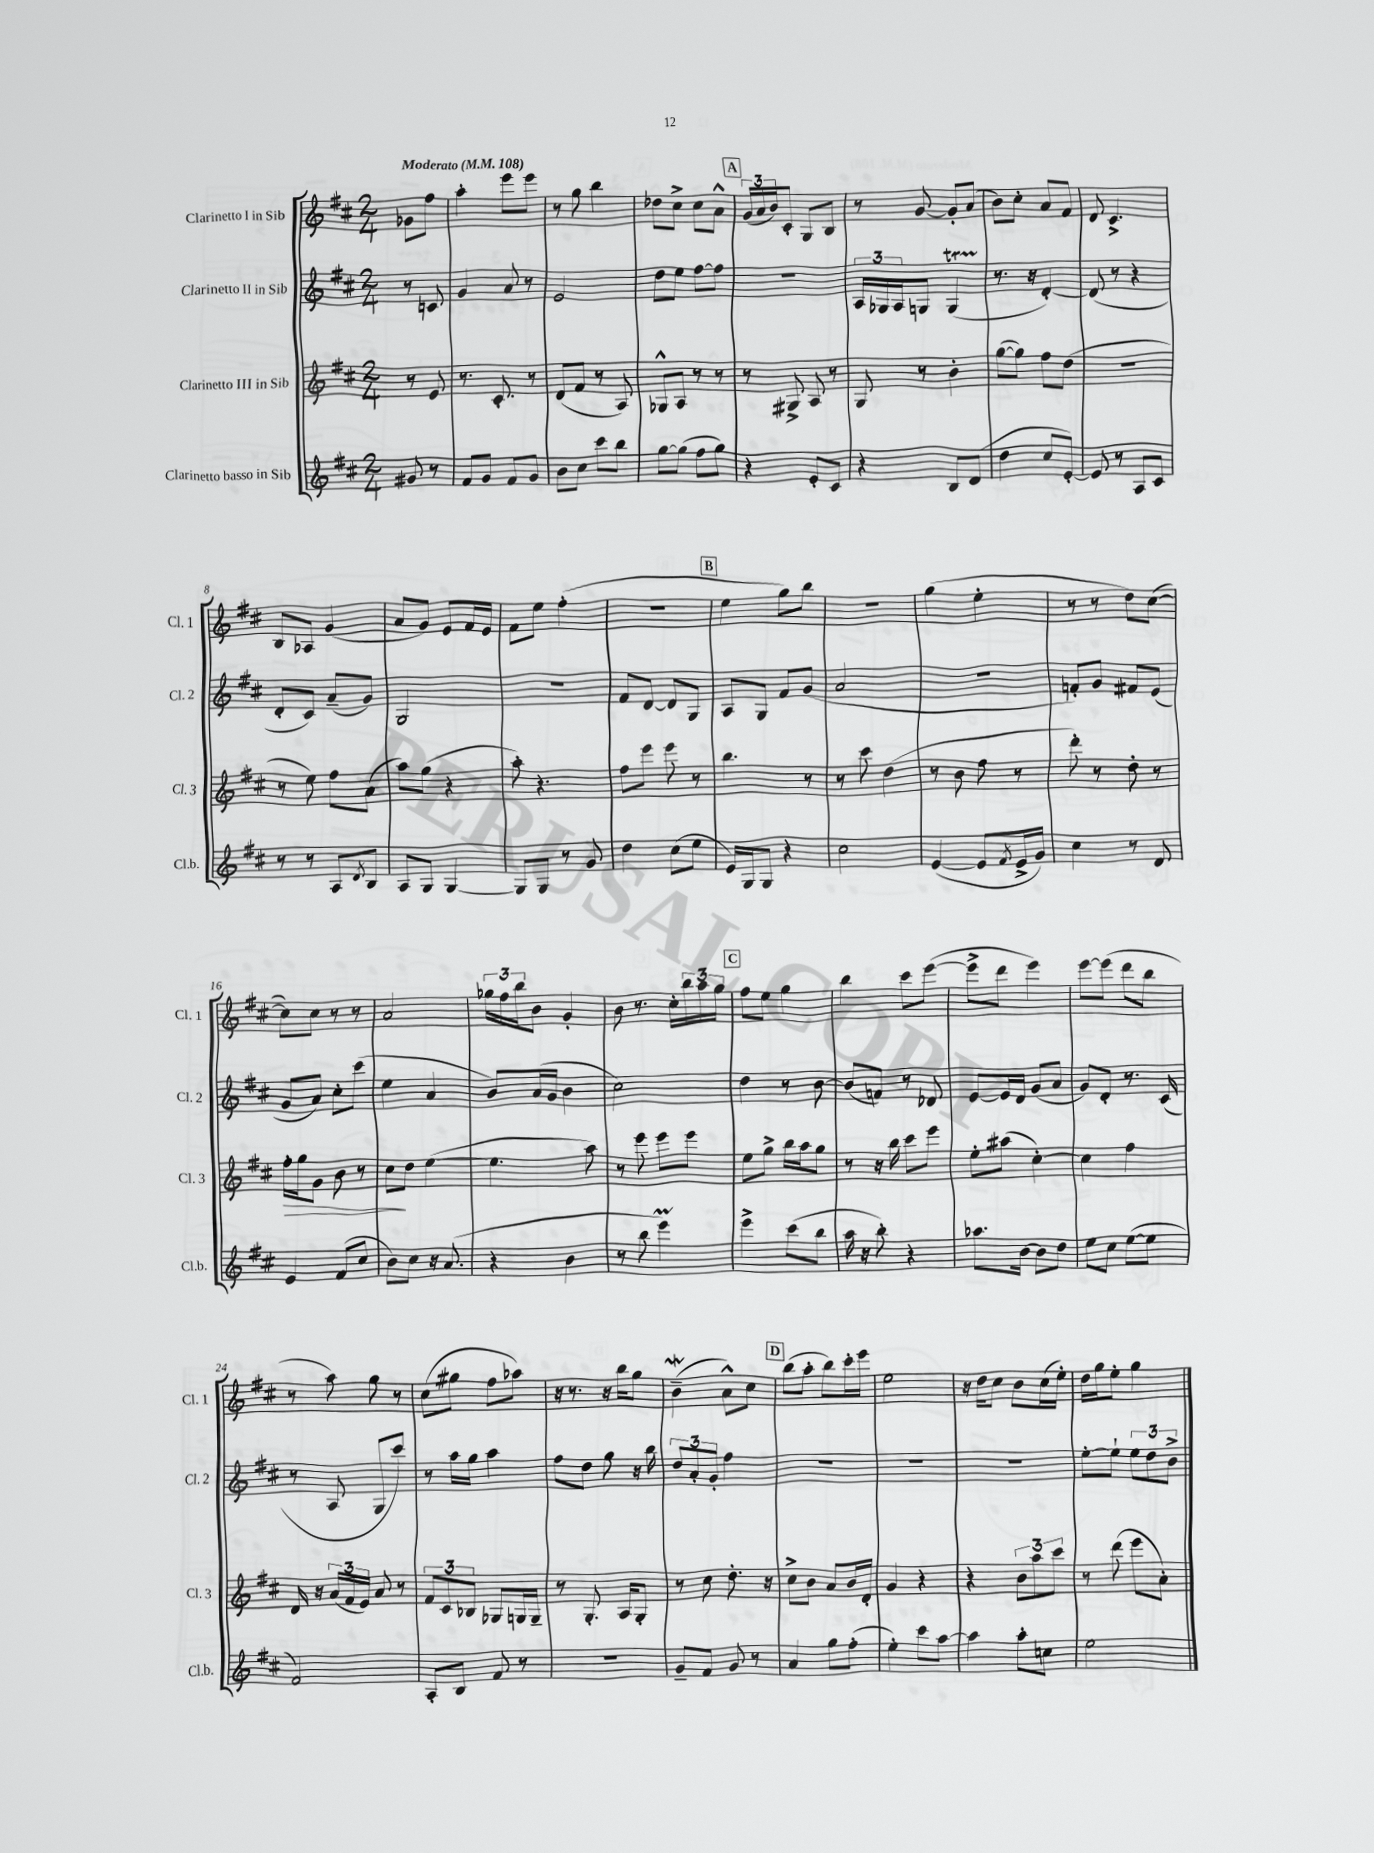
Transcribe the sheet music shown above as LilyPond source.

<<
\new StaffGroup <<
\new Staff = "s0" \with { instrumentName = "Clarinetto I in Sib" shortInstrumentName = "Cl. 1" } {
    \clef treble \key d \major \numericTimeSignature \time 2/4 \partial 4 \tempo "Moderato" 4 = 108
    ges'8 fis''8 |
    a''4-. e'''8 e'''8 |
    r8 g''8 b''4 |
    des''8 cis''8-> cis''8 a'8-^ |
    \mark \markup { \box "A" } \tuplet 3/2 { g'16( a'16 b'16) } cis'8-. g8 b8 |
    r8 g'8~ g'8-. a'8( |
    b'8) cis''8-. a'8 fis'8 |
    d'8 cis'4.-> |
    b8 aes8 g'4( |
    a'8 g'8) e'8 fis'16 e'16 |
    fis'8 e''8 fis''4-.( |
    r2 |
    \mark \markup { \box "B" } e''4 g''8) b''8 |
    r2 |
    g''4( e''4-. |
    r8 r8 d''8) cis''8~( |
    cis''8) cis''8 r8 r8 |
    a'2 |
    \tuplet 3/2 { ges''16 fis''16 b''16 } b'8 g'4-. |
    b'8 r8. cis''16-. \tuplet 3/2 { b''16 a''16 g''16 } |
    \mark \markup { \box "C" } fis''8 e''8 g''4 |
    b''4 cis'''8 e'''8~( |
    e'''8-> d'''8 e'''4) |
    e'''8~ e'''8( d'''8 b''8 |
    r8 a''8) g''8 r8 |
    cis''8( gis''8 fis''8 aes''8) |
    r16 r8. r16 b''16 g''8 |
    b'4--\mordent( a'8-^) cis''8 |
    \mark \markup { \box "D" } b''8( a''8-. b''8) cis'''16-. e'''16 |
    e''2 |
    r16 d''16 cis''8 b'8 cis''16( e''16-.) |
    d''16 g''16 e''8-. g''4 \bar "|." |
}
\new Staff = "s1" \with { instrumentName = "Clarinetto II in Sib" shortInstrumentName = "Cl. 2" } {
    \clef treble \key d \major \numericTimeSignature \time 2/4 \partial 4
    r8 c'8 |
    g'4 a'8 r8 |
    e'2 |
    d''8 e''8 fis''8~ fis''8 |
    \mark \markup { \box "A" } R2 |
    \tuplet 3/2 { a16 ges16 a16 } g8 g4\startTrillSpan( |
    r8.\stopTrillSpan r16 d'4~-.) |
    d'8( r8 r4 |
    d'8-. cis'8) a'8--( g'8) |
    g2 |
    r2 |
    fis'8 d'8~ d'8 g8 |
    \mark \markup { \box "B" } a8 g8 fis'8 g'8( |
    a'2 |
    r2 |
    f'8-.) g'8 fis'8 e'8( |
    g'8 a'8) cis''8-. cis'''8( |
    e''4 a'4 |
    b'8) a'16( g'16 b'4 |
    cis''2) |
    \mark \markup { \box "C" } d''4 r8 b'8~ |
    b'8( f'8) r8 des'8 |
    e'8~ e'16 d'16 g'8( a'8 |
    g'8) d'8-. r8. cis'16( |
    r8 a8 g8 cis'''8) |
    r8 a''16 g''16 a''4 |
    fis''8 d''8 g''8 r16 b''16 |
    \tuplet 3/2 { d''8 a'8-. g'8-. } fis''4 |
    \mark \markup { \box "D" } R2 |
    R2 |
    R2 |
    e''8~-. e''8-! \tuplet 3/2 { e''8 d''8 b'8-> } \bar "|." |
}
\new Staff = "s2" \with { instrumentName = "Clarinetto III in Sib" shortInstrumentName = "Cl. 3" } {
    \clef treble \key d \major \numericTimeSignature \time 2/4 \partial 4
    r8 e'8 |
    r8. cis'8.-. r8 |
    d'8( fis'8 r8 a8) |
    ges8-^ a8 r8 r8 |
    \mark \markup { \box "A" } r8 gis8-> a8 r8 |
    g8 r8 b'4-. |
    g''8~( g''8) fis''8 d''8( |
    R2 |
    r8 e''8) fis''8 a'8( |
    a''8) g''8( r4 |
    a''8-.) r4. |
    fis''8 e'''8 e'''8 r8 |
    \mark \markup { \box "B" } b''4. r8 |
    r8 cis'''8 d''4( |
    r8 b'8 fis''8 r8 |
    d'''8-.) r8 d''8-. r8 |
    fis''16-.\> g''16 g'8 b'8 r8 |
    cis''8\! d''8 e''4~( |
    e''4. a''8) |
    r8 e'''8 e'''8 e'''8 |
    \mark \markup { \box "C" } e''8 g''8-> b''16 a''16 g''8 |
    r8 r16 b''16 cis'''8 e'''8 |
    e''8-. ais''8( cis''4~-.) |
    cis''4 fis''4 |
    d'16 r16 \tuplet 3/2 { a'16( fis'16 e'16) } a'8 r8 |
    \tuplet 3/2 { fis'8 cis'8 bes8 } ges8 g16 g16-- |
    r8 g8.-. a16 g8-. |
    r8 cis''8 d''8.-. r16 |
    \mark \markup { \box "D" } cis''8-> b'8 a'8 b'16 d'16-. |
    g'4 r4 |
    r4 \tuplet 3/2 { b'8 a''8 cis'''8 } |
    r8 d'''8( e'''8 a'8-.) \bar "|." |
}
\new Staff = "s3" \with { instrumentName = "Clarinetto basso in Sib" shortInstrumentName = "Cl.b." } {
    \clef treble \key d \major \numericTimeSignature \time 2/4 \partial 4
    gis'8 r8 |
    fis'8 g'8 fis'8 g'8 |
    b'8 cis''8 cis'''8 b''8 |
    g''8~ g''8( fis''8 g''8) |
    \mark \markup { \box "A" } r4 e'8-. cis'8 |
    r4 b8 d'8( |
    d''4 cis''8 e'8~-.) |
    e'8 r8 a8 cis'8 |
    r8 r8 a8 \acciaccatura { d'8 } b8 |
    a8 g8 g4~ |
    g8 g8 r8 g'8 |
    d''4 cis''8( e''8 |
    \mark \markup { \box "B" } e'16) g16 g8 r4 |
    cis''2 |
    e'4~( e'8 \acciaccatura { fis'8 } e'16-> g'16) |
    cis''4 r8 d'8 |
    e'4 fis'8( cis''8 |
    b'8) cis''8 r16 a'8.( |
    r4 b'4 |
    r8 b''8 e'''4\prall) |
    \mark \markup { \box "C" } e'''4-> cis'''8( b''8 |
    a''16 r16 b''8-.) r4 |
    aes''8. b'16~ b'8 d''8 |
    e''8 cis''8 e''8~( e''8 |
    fis'2) |
    a8-. b8 fis'8 r8 |
    R2 |
    g'8-- fis'8 g'8 r8 |
    \mark \markup { \box "D" } a'4 g''8 fis''8-.( |
    e''4-.) cis'''8 a''8~ |
    a''4 a''8-. c''8 |
    e''2 \bar "|." |
}
>>
>>
